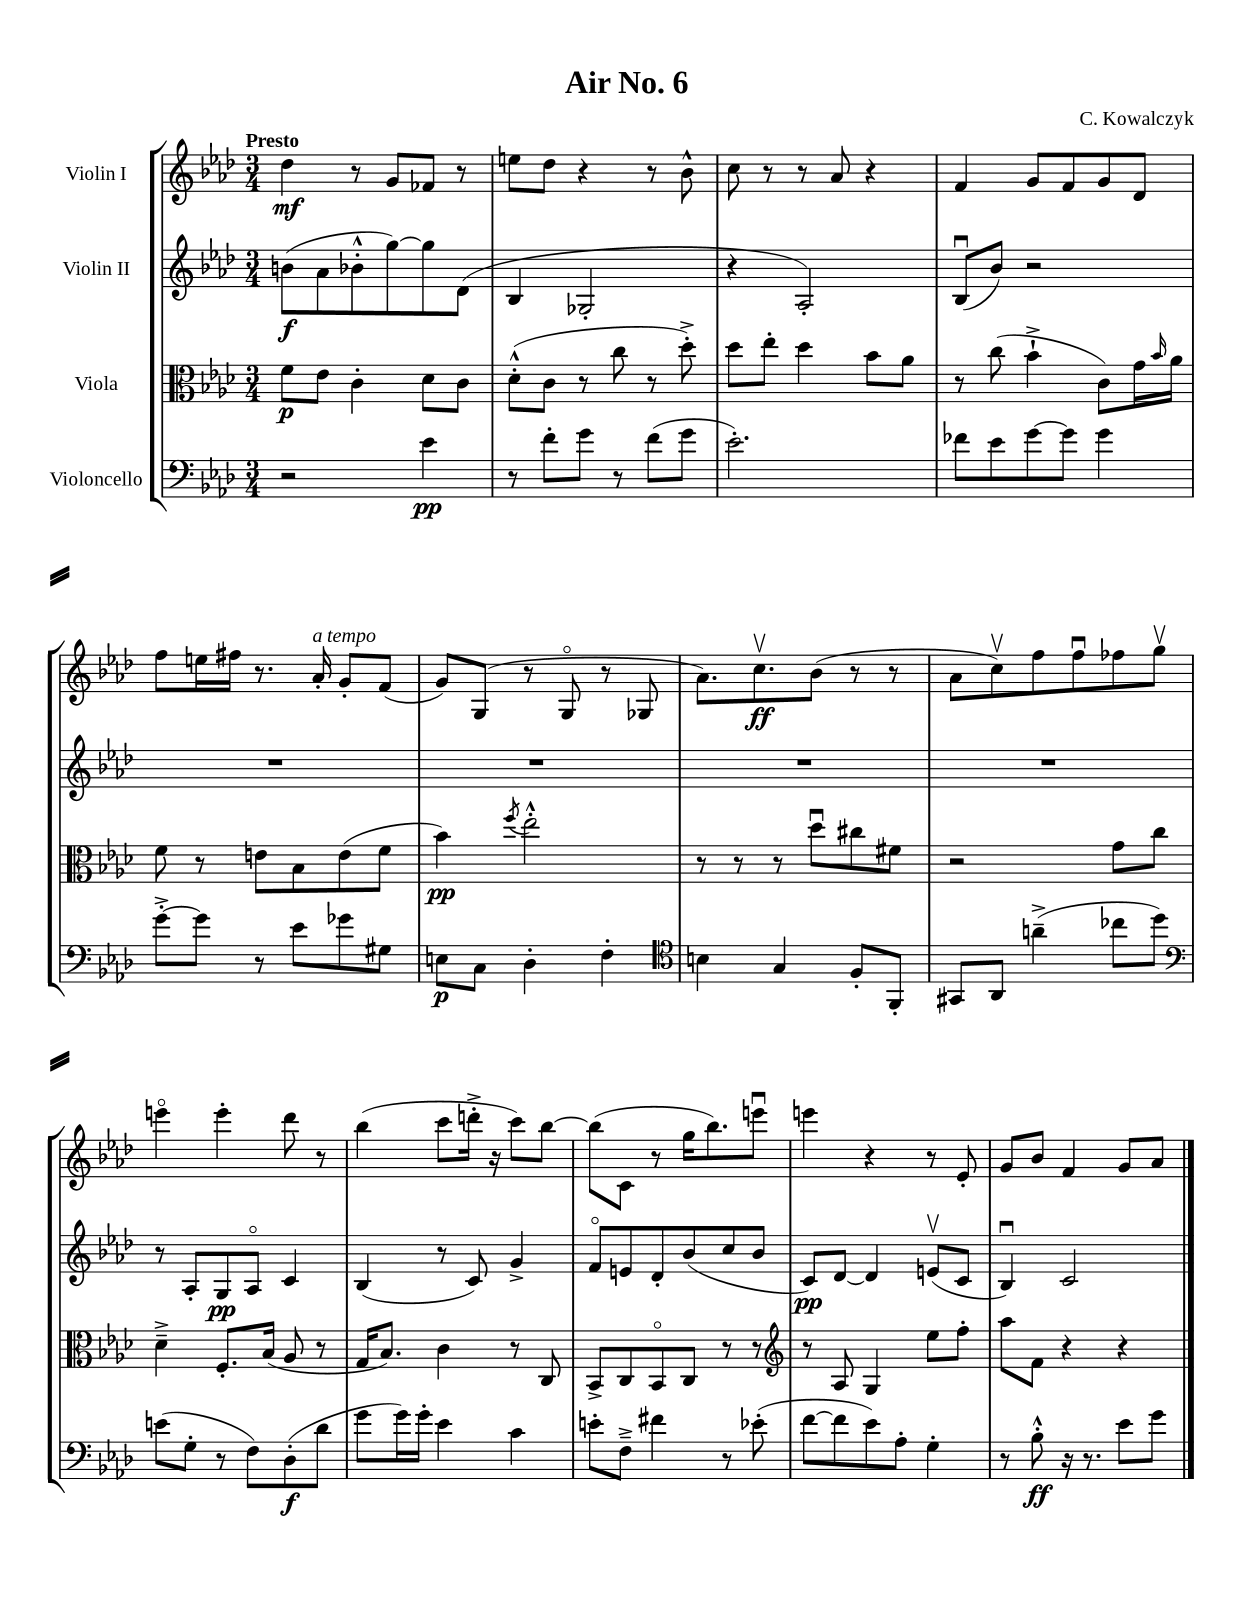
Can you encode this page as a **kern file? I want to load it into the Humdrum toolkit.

**kern	**kern	**kern	**kern
*staff4	*staff3	*staff2	*staff1
*clefF4	*clefC3	*clefG2	*clefG2
*k[b-e-a-d-]	*k[b-e-a-d-]	*k[b-e-a-d-]	*k[b-e-a-d-]
*M3/4	*M3/4	*M3/4	*M3/4
2r	8f	(8b	4dd-
.	8e-	8a-	.
.	4c'	8b-'^^	8r
.	.	[8gg)	8g
4e-	8d-	8gg]	8f-
.	8c	(8d-	8r
=	=	=	=
8r	(8d-'^^	4B-	8ee
8f'	8c	.	8dd-
8g	8r	2G-'	4r
8r	8cc	.	.
(8f	8r	.	8r
8g	8dd-'^)	.	8b-^^
=	=	=	=
2.e-')	8dd-	4r	8cc
.	8ee-'	.	8r
.	4dd-	2A-')	8r
.	.	.	8a-
.	8b-	.	4r
.	8a-	.	.
=	=	=	=
8f-	8r	(8B-u	4f
8e-	(8cc	8b-)	.
[8g	4b-`^	2r	8g
8g]	.	.	8f
4g	8c)	.	8g
.	16g	.	8d-
.	16qqb-	.	.
.	16a-	.	.
=	=	=	=
[8g'^	8f	2.r	8ff
8g]	8r	.	16ee
.	.	.	16ff#
8r	8e	.	8.r
8e-	8B-	.	.
.	.	.	16a-'
8g-	(8e	.	8g'
8G#	8f	.	(8f
=	=	=	=
8E	4b-)	2.r	8g)
8C	.	.	(8G
.	8qff	.	.
4D-'	2ee-'^^	.	8r
.	.	.	8Go
4F'	.	.	8r
.	.	.	8G-
=	=	=	=
*clefC4	*	*	*
4B	8r	2.r	8.a-)
.	8r	.	.
.	.	.	8.ccv
4G	8r	.	.
.	8dd-u	.	(8b-
8F'	8cc#	.	8r
8FF'	8f#	.	8r
=	=	=	=
8GG#	2r	2.r	8a-
8AA-	.	.	8ccv)
(4a~^	.	.	8ff
.	.	.	8ffu
8cc-	8g	.	8ff-
8dd-)	8cc	.	8ggv
=	=	=	=
*clefF4	*	*	*
(8e	4d-~^	8r	4eeeo
8G'	.	8A-'	.
8r	8.F'	8G	4eee'
8F)	.	8A-o	.
.	(16B-	.	.
(8D-'	8A-	4c	8ddd-
8d-	8r	.	8r
=	=	=	=
8g	16G	(4B-	(4bb-
.	8.B-)	.	.
16g)	.	.	.
16g'	.	.	.
4e-	4c	8r	8ccc
.	.	8c)	16ddd'^
.	.	.	16r
4c	8r	4g^	8ccc)
.	8C	.	[8bb-
=	=	=	=
8e'	8BB-^	8fo	(8bb-]
8F~^	8C	8e	8c
4f#	8BB-o	8d-'	8r
.	8C	(8b-	16gg
.	.	.	8.bb-)
8r	8r	8cc	.
(8e-'	8r	8b-	8eeeu
=	=	=	=
*	*clefG2	*	*
[8f	8r	8c)	4eee
8f]	8A-	[8d-	.
8e-)	4G	4d-]	4r
8A-'	.	.	.
4G'	8ee-	(8ev	8r
.	8ff'	8c	8e-'
=	=	=	=
8r	8aa-	4B-u)	8g
8B-'^^	8f	.	8b-
16r	4r	2c	4f
8.r	.	.	.
8e-	4r	.	8g
8g	.	.	8a-
==	==	==	==
*-	*-	*-	*-
